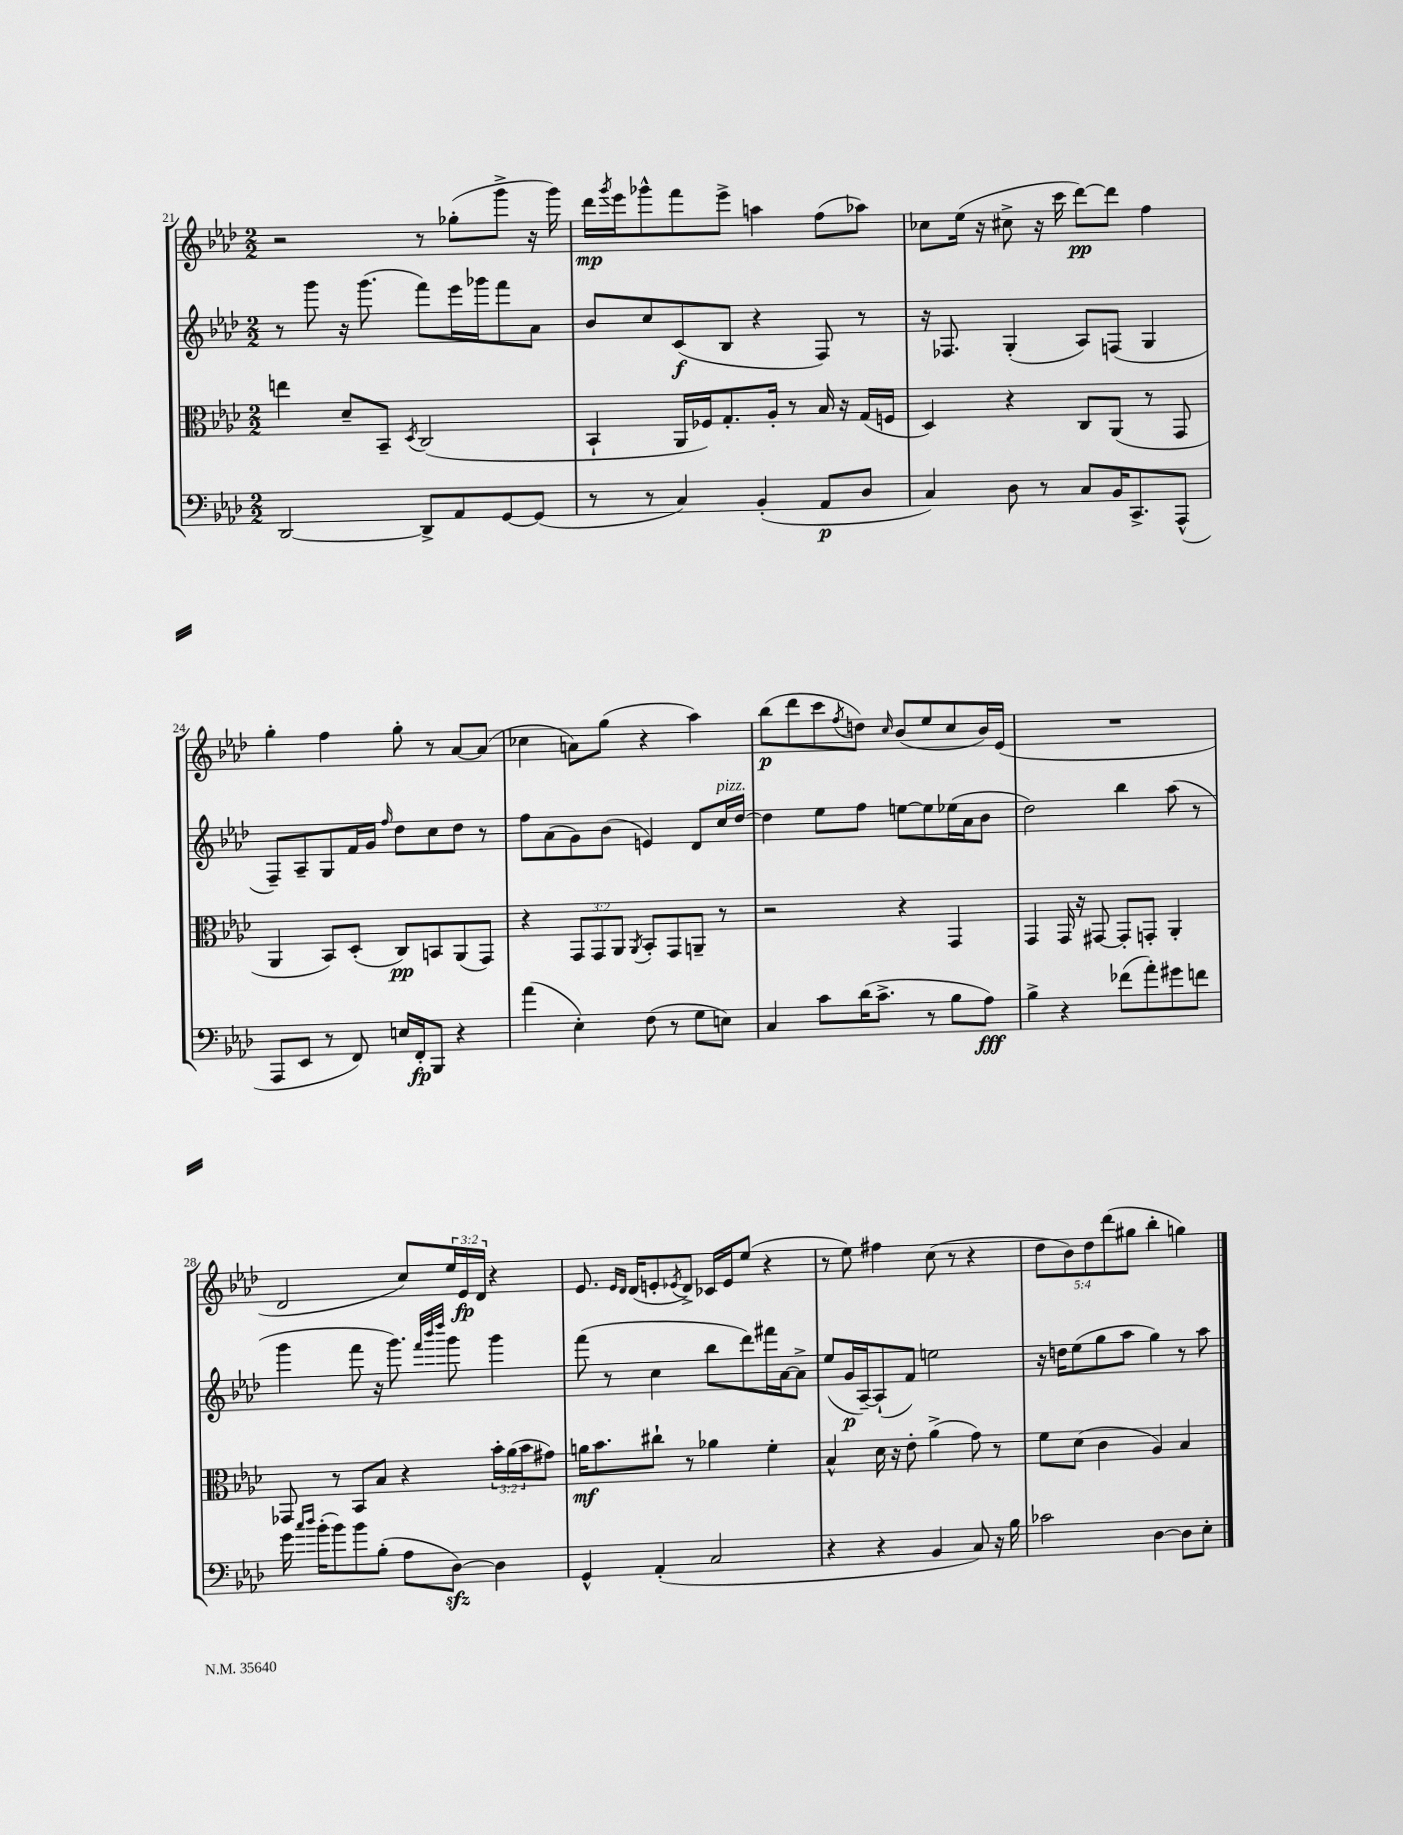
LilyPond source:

<<
\new StaffGroup <<
\new Staff = "s0" {
    \clef treble \key aes \major \numericTimeSignature \time 2/2 \override Staff.TupletNumber.text = #tuplet-number::calc-fraction-text
    r2 r8 ges''8-.( g'''8-> r16 g'''16) |
    des'''16\mp \acciaccatura { g'''8 } ees'''16 ges'''8-^ f'''8 ees'''8-> a''4 f''8( aes''8) |
    ces''8 ees''16( r16 cis''8-> r16 c'''16 des'''8~\pp) des'''8 f''4 |
    g''4-. f''4 g''8-. r8 aes'8~ aes'8( |
    ces''4 a'8) g''8( r4 aes''4) |
    bes''8\p( des'''8 c'''8 \acciaccatura { f''8 } d''8) \grace { c''16 } bes'8( ees''8 c''8 bes'16) ees'16( |
    R1 |
    des'2 c''8) \tuplet 3/2 { ees''16 ees'16\fp des'16 } r4 |
    ees'8. \grace { ees'16 des'16 } des'16( e'8-. \acciaccatura { ees'8 } des'8->) ces'16 ees'16 ees''8( r4 |
    r8 ees''8) fis''4 c''8( r8 r4 |
    \tuplet 5/4 { des''8 bes'8) des''8 des'''8( gis''8 } bes''4-. g''4) \bar "|." |
}
\new Staff = "s1" {
    \clef treble \key aes \major \numericTimeSignature \time 2/2
    r8 g'''8 r16 g'''8.( f'''8) ees'''16 ges'''16 f'''8 aes'8 |
    bes'8 c''8 c'8\f( bes8 r4 f8) r8 |
    r16 fes8. g4-.( aes8) f8( g4 |
    f8--) aes8-- g8 f'16 g'16 \grace { f''16 } des''8 c''8 des''8 r8 |
    f''8 aes'8( g'8) bes'8( e'4) des'8 c''16^\markup { \italic "pizz." } des''16~ |
    des''4 ees''8 f''8 e''8~ e''8 ees''16( aes'16 bes'8 |
    des''2) bes''4 aes''8( r8 |
    g'''4 f'''8 r16 g'''8.) \grace { f'''32 bes'''32 des''''32 } g'''8 g'''4 |
    f'''8( r8 c''4 bes''8 des'''8) fis'''16 aes'16~ aes'8-> |
    ees''8( g'16\p aes16~--) aes8-!( f'8) e''2 |
    r16 d''16 ees''8( g''8 aes''8 g''4) r8 aes''8 \bar "|." |
}
\new Staff = "s2" {
    \clef alto \key aes \major \numericTimeSignature \time 2/2 \override Staff.TupletNumber.text = #tuplet-number::calc-fraction-text
    e''4 des'8-- bes,8-- \acciaccatura { des8 } c2( |
    bes,4-! aes,16 fes16) g8.-. aes16-. r8 bes16 r16 g16( f16 |
    des4) r4 c8 aes,8( r8 g,8 |
    aes,4 bes,8) des8-.( c8\pp) b,8 aes,8( g,8) |
    r4 \tuplet 3/2 { g,8 g,8 aes,8 } \acciaccatura { aes,8 } bes,8-. g,8 a,8-- r8 |
    r2 r4 g,4 |
    g,4 g,16 r16 gis,8~ gis,8-. g,8-. aes,4-. |
    ges,8 r8 bes,8 bes8 r4 \tuplet 3/2 { bes'16-. aes'16( bes'16 } gis'8) |
    a'16\mf bes'8. cis''8-! r8 aes'4 f'4-. |
    bes4-^ des'16 r16 ees'8-. aes'4->( g'8) r8 |
    f'8 des'8( c'4 aes4) bes4 \bar "|." |
}
\new Staff = "s3" {
    \clef bass \key aes \major \numericTimeSignature \time 2/2
    des,2~ des,8-> aes,8 g,8~ g,8( |
    r8 r8 c4) bes,4-.( aes,8\p des8 |
    c4) des8 r8 c8 bes,16 c,8.-> aes,,8-^( |
    aes,,8 ees,8 r8 f,8) e16 f,16-.\fp bes,,8 r4 |
    aes'4( ees4-.) f8( r8 g8 e8) |
    c4 c'8 des'16( c'8.-> r8 bes8 aes8\fff) |
    bes4-> r4 fes'8( aes'8-.) gis'8 f'8 |
    g'16 \grace { c''16 des''16 } bes'16-.( bes'8) bes'8 bes8-.( aes8 des8~\sfz) des4 |
    g,4-^ aes,4-.( c2 |
    r4 r4 bes,4 c8) r16 bes16 |
    ces'2 des4~ des8 ees8-. \bar "|." |
}
>>
>>
\layout { \context { \Score currentBarNumber = #21 } }
